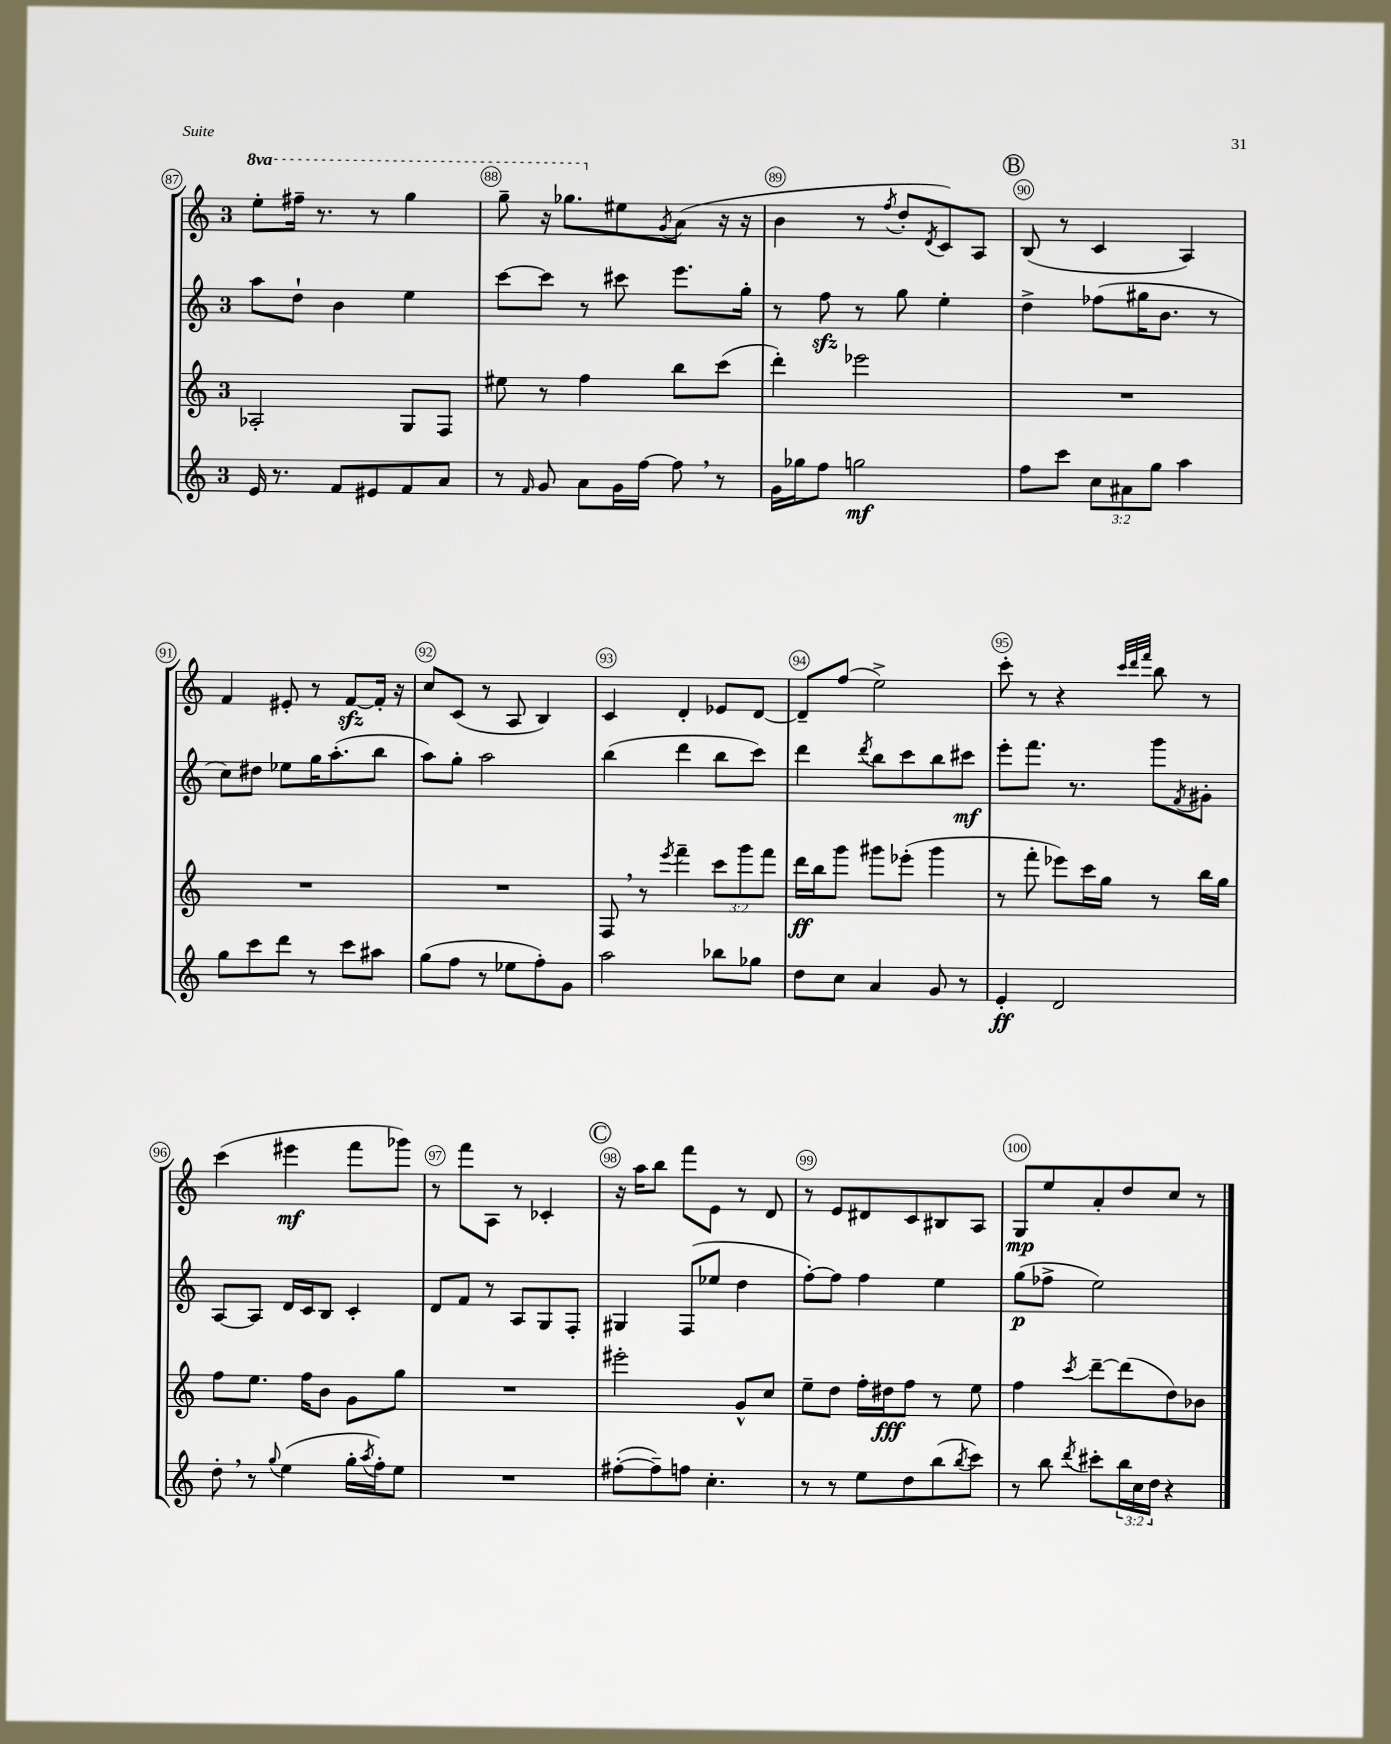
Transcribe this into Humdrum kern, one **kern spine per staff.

**kern	**dynam	**kern	**dynam	**kern	**dynam	**kern	**dynam
*part4	*part4	*part3	*part3	*part2	*part2	*part1	*part1
*staff4	*staff4	*staff3	*staff3	*staff2	*staff2	*staff1	*staff1
*clefG2	*	*clefG2	*	*clefG2	*	*clefG2	*
*k[]	*	*k[]	*	*k[]	*	*k[]	*
*M3/4	*	*M3/4	*	*M3/4	*	*M3/4	*
*	*	*	*	*	*	*8va	*
=87	=87	=87	=87	=87	=87	=87	=87
16e/	.	2A-X'/	.	8aa\L	.	8eee'\L	.
8.r	.	.	.	.	.	.	.
.	.	.	.	8dd`\J	.	16fff#X~\Jk	.
.	.	.	.	.	.	8.r	.
8f/L	.	.	.	4b\	.	.	.
8e#X/	.	.	.	.	.	8r	.
8f/	.	8G/L	.	4ee\	.	4ggg\	.
8a/J	.	8F/J	.	.	.	.	.
=88	=88	=88	=88	=88	=88	=88	=88
8r	.	8ee#X\	.	[8ccc\L	.	8ggg~\	.
16qqf/	.	.	.	.	.	.	.
8g/	.	8r	.	8ccc\J]	.	16r	.
.	.	.	.	.	.	8.ggg-X\L	.
8a\L	.	4ff\	.	8r	.	.	.
*	*	*	*	*	*	*X8va	*
16g\L	.	.	.	8ccc#X\	.	8ee#X\	.
[16ff\JJ	.	.	.	.	.	.	.
.	.	.	.	.	.	8qg/	.
8ff,\]	.	8bb\L	.	8.eee\L	.	(8a\J	.
8r	.	(8ccc\J	.	.	.	16r	.
.	.	.	.	16gg'\Jk	.	16r	.
=89	=89	=89	=89	=89	=89	=89	=89
16g\LL	.	4ddd'\)	.	8r	.	4b\	.
16gg-X\J	.	.	.	.	.	.	.
8ff\J	.	.	.	8ffzz\	.	.	.
2ggn\	mf	2eee-X\	.	8r	.	8r	.
.	.	.	.	.	.	8qff/	.
.	.	.	.	8gg\	.	8dd'/L	.
.	.	.	.	.	.	8qd/	.
.	.	.	.	4ee'\	.	8c/)	.
.	.	.	.	.	.	8A/J	.
!!LO:REH:place=s1:t=B
=90	=90	=90	=90	=90	=90	=90	=90
8ff\L	.	2.r	.	4dd^\	.	(8B/	.
8ccc\J	.	.	.	.	.	8r	.
12cc\L	.	.	.	(8ff-X\L	.	4c/	.
12a#X\	.	.	.	.	.	.	.
.	.	.	.	16gg#X\K	.	.	.
12gg\J	.	.	.	.	.	.	.
.	.	.	.	8.b\J	.	.	.
4aa\	.	.	.	.	.	4A/)	.
.	.	.	.	8r	.	.	.
!!LO:LB:g=z
=91	=91	=91	=91	=91	=91	=91	=91
8gg\L	.	2.r	.	8cc\L)	.	4f/	.
8ccc\	.	.	.	8dd#X\J	.	.	.
8ddd\J	.	.	.	8ee-X\L	.	8e#X'/	.
8r	.	.	.	16gg\K	.	8r	.
.	.	.	.	(8.aa'\	.	.	.
8ccc\L	.	.	.	.	.	[8fzz/L	.
8aa#X\J	.	.	.	8bb\J	.	16f'/Jk]	.
.	.	.	.	.	.	16r	.
=92	=92	=92	=92	=92	=92	=92	=92
(8gg\L	.	2.r	.	8aa\L)	.	8cc/L	.
8ff\J	.	.	.	8gg'\J	.	(8c/J	.
8r	.	.	.	2aa\	.	8r	.
8ee-X\L	.	.	.	.	.	8A/	.
8ff'\)	.	.	.	.	.	4B/)	.
8g\J	.	.	.	.	.	.	.
=93	=93	=93	=93	=93	=93	=93	=93
2aa\	.	8F,/	.	(4bb\	.	4c/	.
.	.	8r	.	.	.	.	.
.	.	8qeee/	.	.	.	.	.
.	.	4fff~\	.	4ddd\	.	4d'/	.
8bb-X\L	.	12ccc\L	.	8bb\L	.	8e-X/L	.
.	.	12ggg\	.	.	.	.	.
8gg-X\J	.	.	.	8ccc\J)	.	[8d/J	.
.	.	12fff\J	.	.	.	.	.
=94	=94	=94	=94	=94	=94	=94	=94
8dd\L	.	16ddd\LL	ff	4ddd\	.	8d~/L]	.
.	.	16bb\J	.	.	.	.	.
8cc\J	.	8ggg\J	.	.	.	(8ff/J	.
.	.	.	.	8qddd/	.	.	.
4a/	.	8ggg#X\L	.	8bb\L	.	2ee^\)	.
.	.	(8eee-X'\J	.	8ccc\	.	.	.
8g/	.	4ggg#\	.	8bb\	.	.	.
8r	.	.	.	8ccc#X\J	mf	.	.
=95	=95	=95	=95	=95	=95	=95	=95
4e'/	ff	8r	.	8eee'\L	.	8ccc'\	.
.	.	8fff'\	.	8.fff\J	.	8r	.
2d/	.	8eee-X\L)	.	.	.	4r	.
.	.	.	.	8.r	.	.	.
.	.	16ccc\L	.	.	.	.	.
.	.	16gg\JJ	.	.	.	.	.
.	.	.	.	.	.	32qqccc/LLL	.
.	.	.	.	.	.	32qqddd/	.
.	.	.	.	.	.	32qqfff/JJJ	.
.	.	8r	.	8ggg\L	.	8bb\	.
.	.	.	.	8qf/	.	.	.
.	.	16bb\LL	.	8g#X'\J	.	8r	.
.	.	16gg\JJ	.	.	.	.	.
!!LO:LB:g=z
=96	=96	=96	=96	=96	=96	=96	=96
8dd',\	.	8ff\L	.	[8A/L	.	(4ccc\	.
8r	.	8.ee\J	.	8A/J]	.	.	.
8qqgg/	.	.	.	.	.	.	.
(4ee\	.	.	.	16d/LL	.	4eee#X\	mf
.	.	16ff\KL	.	16c/J	.	.	.
.	.	8b\J	.	8B/J	.	.	.
16gg'\LL	.	8g\L	.	4c'/	.	8fff\L	.
8qaa/	.	.	.	.	.	.	.
16ff'\J)	.	.	.	.	.	.	.
8ee\J	.	8gg\J	.	.	.	8ggg-X\J)	.
=97	=97	=97	=97	=97	=97	=97	=97
2.r	.	2.r	.	8d/L	.	8r	.
.	.	.	.	8f/J	.	8fff\L	.
.	.	.	.	8r	.	8A\J	.
.	.	.	.	8A/L	.	8r	.
.	.	.	.	8G/	.	4c-X'/	.
.	.	.	.	8F'/J	.	.	.
!!LO:REH:place=s1:t=C
=98	=98	=98	=98	=98	=98	=98	=98
([8ff#X'\L	.	2eee#X'\	.	4G#X/	.	16r	.
.	.	.	.	.	.	16aa\KL	.
8ff#~\])	.	.	.	.	.	8bb\J	.
8ffn\J	.	.	.	(8F/L	.	8fff\L	.
4.cc'\	.	.	.	8ee-X/J	.	8e\J	.
.	.	8g^^/L	.	4dd\	.	8r	.
.	.	8cc/J	.	.	.	8d/	.
=99	=99	=99	=99	=99	=99	=99	=99
8r	.	8ee~\L	.	[8ff'\L)	.	8r	.
8r	.	8dd\J	.	8ff\J]	.	8e/L	.
8ee\L	.	16ff'\LL	.	4ff\	.	8d#X/	.
.	.	16dd#X\J	fff	.	.	.	.
8dd\	.	8ff\J	.	.	.	8c/	.
(8bb\	.	8r	.	4ee\	.	8B#X/	.
8qbb/	.	.	.	.	.	.	.
8ccc\J)	.	8ee\	.	.	.	8A/J	.
=100	=100	=100	=100	=100	=100	=100	=100
8r	.	4ff\	.	(8gg\L	p	8G/L	mp
8bb\	.	.	.	8ff-X^\J	.	8ee/	.
8qddd/	.	8qccc/	.	.	.	.	.
8ccc#X'\L	.	[8ddd~\L	.	2ee\)	.	8a'/	.
24bb\L	.	(8ddd\]	.	.	.	8dd/	.
24cc\	.	.	.	.	.	.	.
24dd\JJ	.	.	.	.	.	.	.
4r	.	8dd\)	.	.	.	8cc/J	.
.	.	8b-X\J	.	.	.	8r	.
==	==	==	==	==	==	==	==
*-	*-	*-	*-	*-	*-	*-	*-
